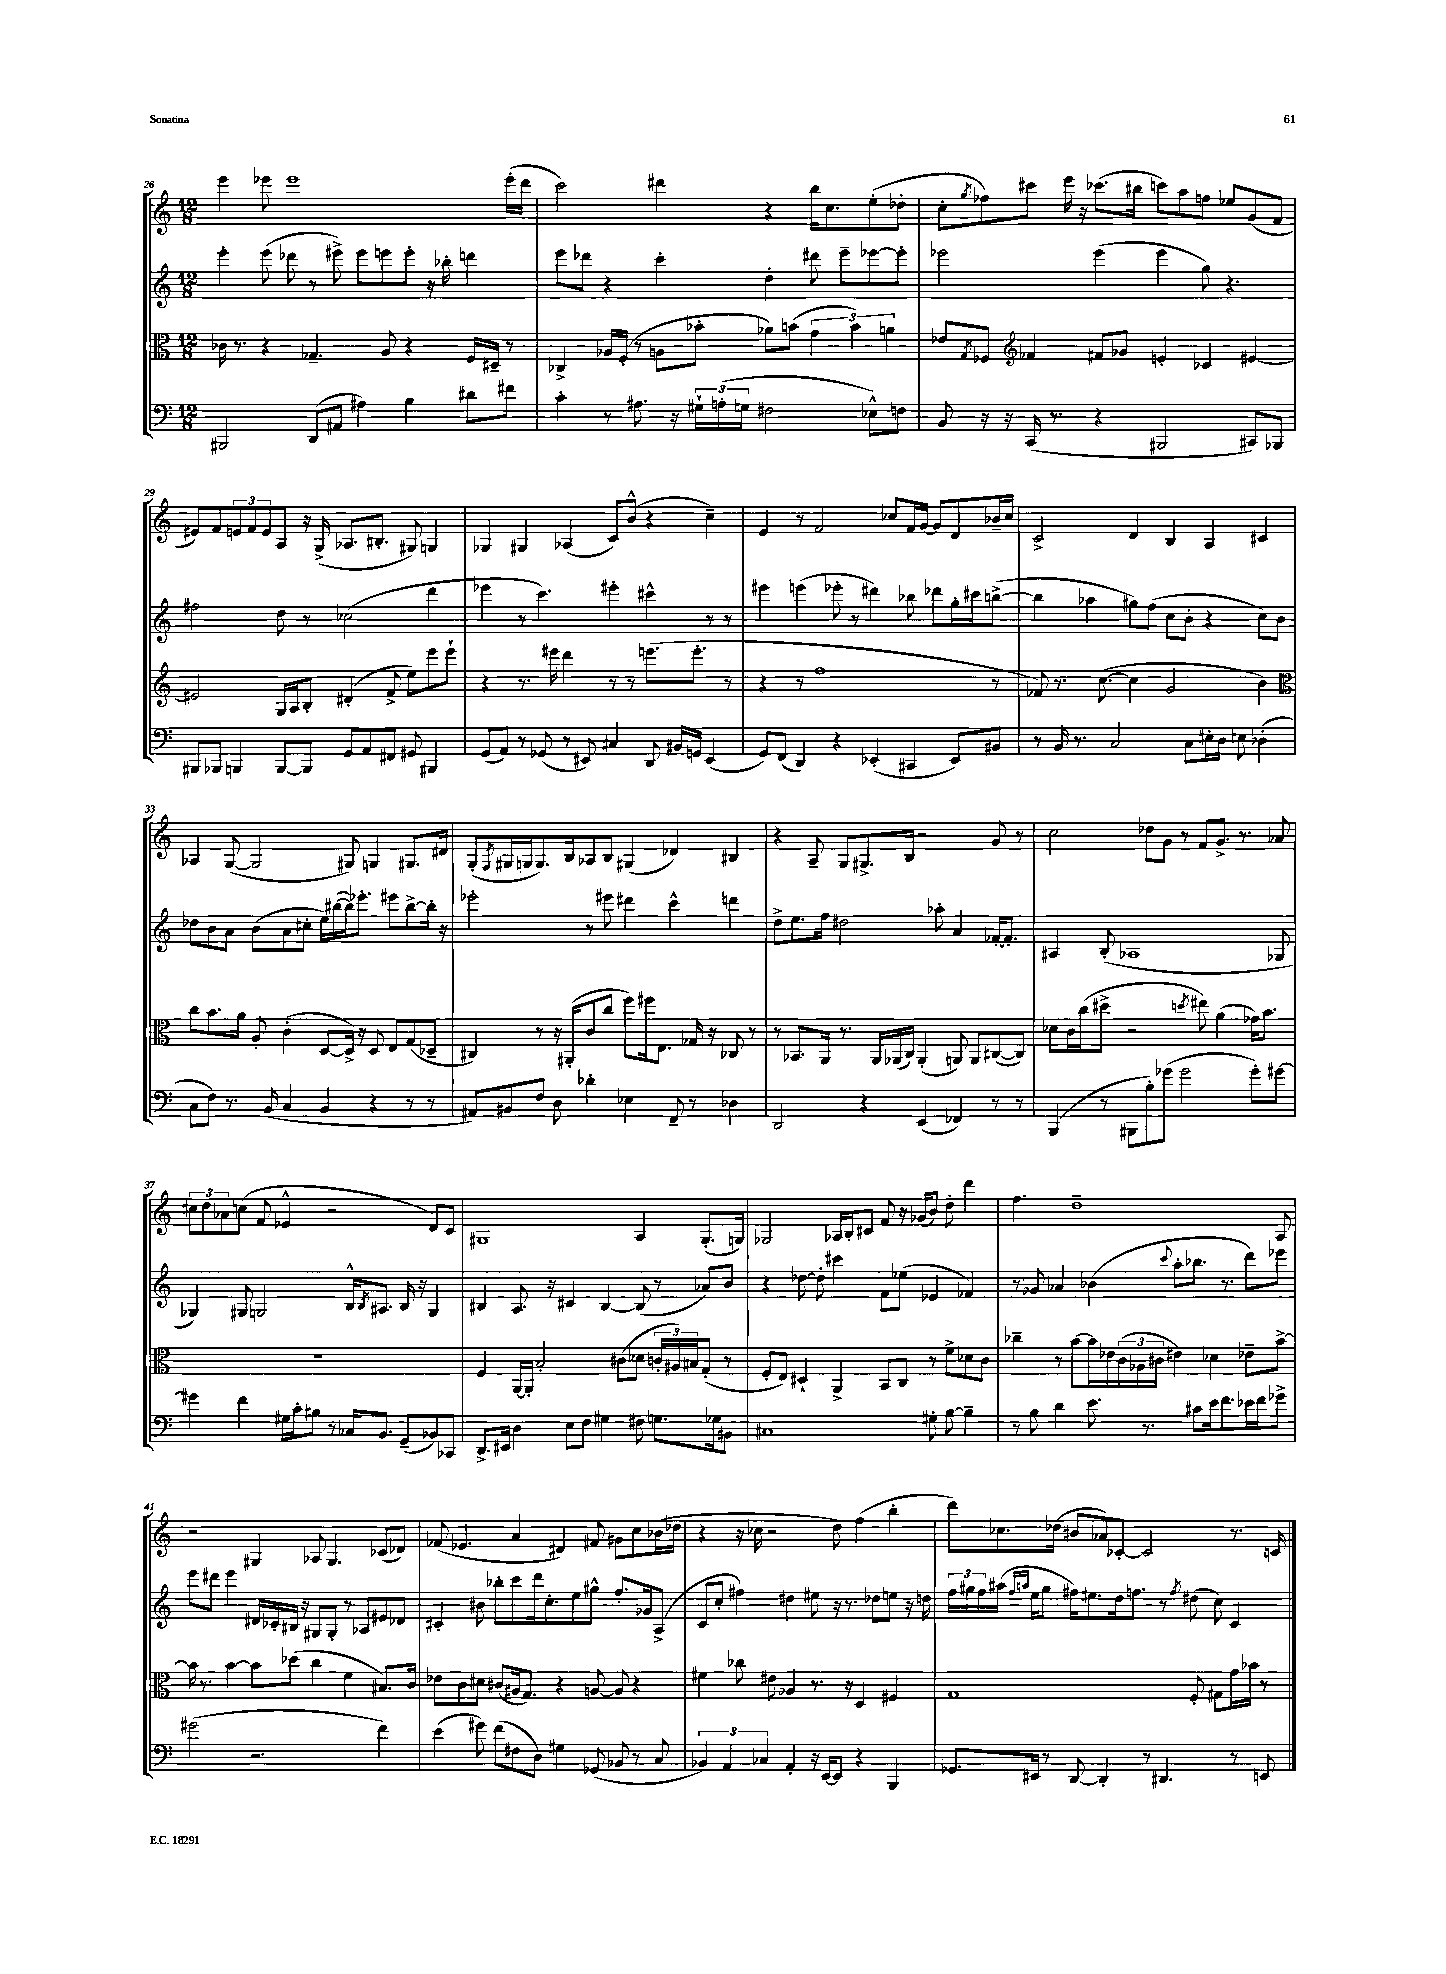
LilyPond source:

<<
\new StaffGroup <<
\new Staff = "s0" {
    \clef treble \key c \major \numericTimeSignature \time 12/8
    e'''4 ees'''8 ees'''1 ees'''16-.( d'''16 |
    c'''2) dis'''4 r4 b''16 c''8. e''8-.( des''8-. |
    c''8-. \acciaccatura { g''8 } fes''8) cis'''8 e'''16 r16 ces'''8.( bis''16 c'''8) a''8 f''8 ees''8 g'8( f'8 |
    eis'8) f'8 \tuplet 3/2 { e'8 f'8 e'8 } a8 r16 g16->( aes8. bis8.-. gis8) g4 |
    ges4 gis4 aes4( c'8) b'8-^( r4 c''4--) |
    e'4 r8 f'2 ces''8 f'16 g'16~ g'8 d'8 bes'16-- ces''16 |
    c'2-> d'4 b4 a4 cis'4 |
    aes4 g8~( g2 gis8) g4 gis8. dis'16 |
    g8-.( \acciaccatura { f8 } gis16 g16 g8.) b16 aes8 b8 gis4( des'4) bis4 |
    r4 a8-- g8 gis8.-> b16 r2 g'8 r8 |
    c''2 des''8 g'8 r8 f'8 g'8.-> r8. aes'8 |
    \tuplet 3/2 { cis''8 d''8 aes'8 } c''8( f'8 ees'4-^ r2 d'8) c'8 |
    gis1 a4 gis8.-.( g16) |
    ges2 aes16 b16-. cis'8 f'8 r16 ges'16( b'8) d''8-. d'''4 |
    f''4. d''1-- a8 |
    r2 gis4 aes8 gis4. ces'8( des'8) |
    fes'8( ees'4. a'4 dis'4) fis'8 gis'8 c''8 bes'16( des''16 |
    r4 r16 ces''16 r2 d''8) f''4( b''4-. |
    d'''8) ces''8. des''16( bis'8 aes'8) ces'8~-. ces'2 r8. c'16 \bar "|." |
}
\new Staff = "s1" {
    \clef treble \key c \major \numericTimeSignature \time 12/8
    e'''4-. e'''8( des'''8 r8 eis'''8->) eis'''8 e'''8 e'''8-. r16 bes''16-. d'''4 |
    e'''8 des'''8 r4 c'''4-. d''4-. dis'''8 e'''8-- ees'''8~ ees'''8-. |
    ees'''2 ees'''4( ees'''4 g''8) r4. |
    fis''2 d''8 r8 ces''2( d'''4 |
    ees'''4 r8 c'''4.) eis'''4-. cis'''4-^ r8 r8 |
    eis'''4 e'''4( ees'''8-. r8 dis'''4) bes''8 des'''8 g''16-. cis'''16 b''8~->( |
    b''4 aes''4 gis''8) f''8( c''8 b'8-. r4 c''8) b'8 |
    des''8 b'8 a'8 b'8( a'8 cis''8-. e''16) bis''16~( bis''16) ees'''8.-. eis'''8 bis''8~-> bis''16-. r16 |
    ees'''2-. r8 eis'''8 dis'''4 c'''4-^ d'''4 |
    d''8-> e''8. f''16 dis''2 aes''8-. a'4 fes'16~-. fes'8.-. |
    ais4 b8-.( aes1 ges8 |
    ges4) gis8 g2 b16-^ \acciaccatura { b8 } ais8. b16 r16 g4 |
    bis4 a8. r16 cis'4 bis4~ bis8( r8 aes'8) b'8 |
    r4 des''8~ des''8-. cis'''4 f'8 ees''8( ees'4 fes'4) |
    r8 ges'8 aes'4 bes'4( \appoggiatura { c'''8 } a''8-. bes''8. r8. d'''8) ees'''8 |
    e'''8 dis'''8 e'''4 dis'16 ces'16-. bis16 r16 gis8 gis8-. r8 aes8 eis'8 des'8 |
    cis'4-. bis'8 bes''8-. c'''8 d'''16 c''8.-. e''8 gis''8-^ f''8.-. ges'16 a8->( |
    c'8 c''8-. fis''4) dis''4 eis''8 r16 r8. des''8 e''8 r16 d''16 |
    \tuplet 3/2 { f''16 gis''16 f''16 } ais''16( \grace { f''16 a''16 } e''16 gis''8 fis''16) eis''8. d''16 f''8. r8 \acciaccatura { f''8 } dis''8( c''8) c'4 \bar "|." |
}
\new Staff = "s2" {
    \clef alto \key c \major \numericTimeSignature \time 12/8
    ces'16 r8. r4 ges4.-- a8 r4 f16 dis16-- r8 |
    ces4-> aes16 f16-.( r8 a8 bes'8-. aes'8) b'8( \tuplet 3/2 { g'4 b'4) a'4 } |
    ees'8 \acciaccatura { g8 } fes8 \clef treble fes'4 fis'8 ges'8 e'4-. ces'4 eis'4~ |
    eis'2 g16 a16 b8-. dis'4-.( f'8-> e''8) e'''8 e'''8-! |
    r4 r8. eis'''16 d'''4 r8 r8 e'''8.( e'''8.-. r8 |
    r4 r8 f''1 r8 |
    fes'8) r8. c''8.~( c''4 g'2 b'4) |
    \clef alto c''8 b'8. a'16 a8-. c'4-.( d8~ d16->) r16 d8 e8 g8( des8-- |
    cis4) r8 r16 ais,16-.( c'8 c''8 f''8) fis''16 e8. ges16 r16 ces8 r8 |
    r8 bes,8. a,16 r8. a,16 aes,16( c16) aes,4-.( a,8) a,8 cis8~( cis8) |
    des'8 c'16 c''16( dis''8-> r2 \acciaccatura { d''8 } eis''8) a'4( ges'16) b'8. |
    R1. |
    f4 a,16~ a,16-. b2-. cis'8( des'8 \tuplet 3/2 { c'16-. ais16) bis16 } g8-.( r8 |
    f8-. e8) dis4-! a,4-> b,8 c8 r8 f'8-> des'8 c'8 |
    ces''4-- r8 b'8~ b'16 ees'16 \tuplet 3/2 { c'16( aes16 cis'16 } eis'4) des'4 ees'8-- b'8~-> |
    b'16 r8. b'4~ b'8 des''8( c''4 f'4 bis8.) c'16 |
    ees'8 c'8 dis'8 cis'8( ais16 g8.) r4 a8~ a8 r4 |
    fis'4 ces''8 eis'8 aes4 r8. r16 d4 fis4 |
    g1 f8-. gis8 g'16 bes'16 r8 \bar "|." |
}
\new Staff = "s3" {
    \clef bass \key c \major \numericTimeSignature \time 12/8
    bis,,2 d,8( ais,8 ais4) b4 dis'8 fis'8 |
    c'4-. r8 ais8. r16 \tuplet 3/2 { gis16-! a16-.( g16 } fis2 ees8-^) f8 |
    b,8 r16 r16 c,16( r8. r4 bis,,2 cis,8) bes,,8 |
    bis,,8 bes,,8 b,,4 b,,8~ b,,8 g,8 a,8 fis,8 gis,8 bis,,4 |
    g,8( a,8) r8 ges,8( r8 eis,8) cis4 d,8 bis,16 g,16 eis,4( |
    g,8) f,8( d,4) r4 ees,4-.( cis,4 ees,8) bis,8 |
    r8 b,16 r8. c2 c8 eis16-. d16 e8 des4-.( |
    c8 f8) r8. b,16( c4 b,4 r4 r8 r8 |
    ais,8) bis,8 f8 d8 des'4-. ees4 f,8-- r8 des4 |
    d,2 r4 e,4( fes,4) r8 r8 |
    b,,4( r8 bis,,8 b8-.) ges'8( ges'2 ges'8-.) gis'8~ |
    gis'4 f'4 gis16 c'16-. bis8 r8 ces16 b,8. g,8--( bes,8) ces,8 |
    d,8.-> eis,16 d4 e8 f8 gis4 fis8 g8. ges16 bis,8 |
    cis1 gis8-. b8~ b4-- |
    r8 b8 d'4 e'8. r8. cis'8 e'16 f'8. ees'16 f'16 ges'8-> |
    gis'2( r2. f'4) |
    e'4( gis'8) f'8( fis8 d8) gis4 ges,8( bes,8 r8 c8 |
    \tuplet 3/2 { bes,4) a,4 ces4 } a,4-. r16 e,16~ e,8 r4 b,,4 |
    ges,8. eis,16 r8 d,8~ d,4-. r8 dis,4. r8 e,8 \bar "|." |
}
>>
>>
\layout { \context { \Score currentBarNumber = #26 } }
